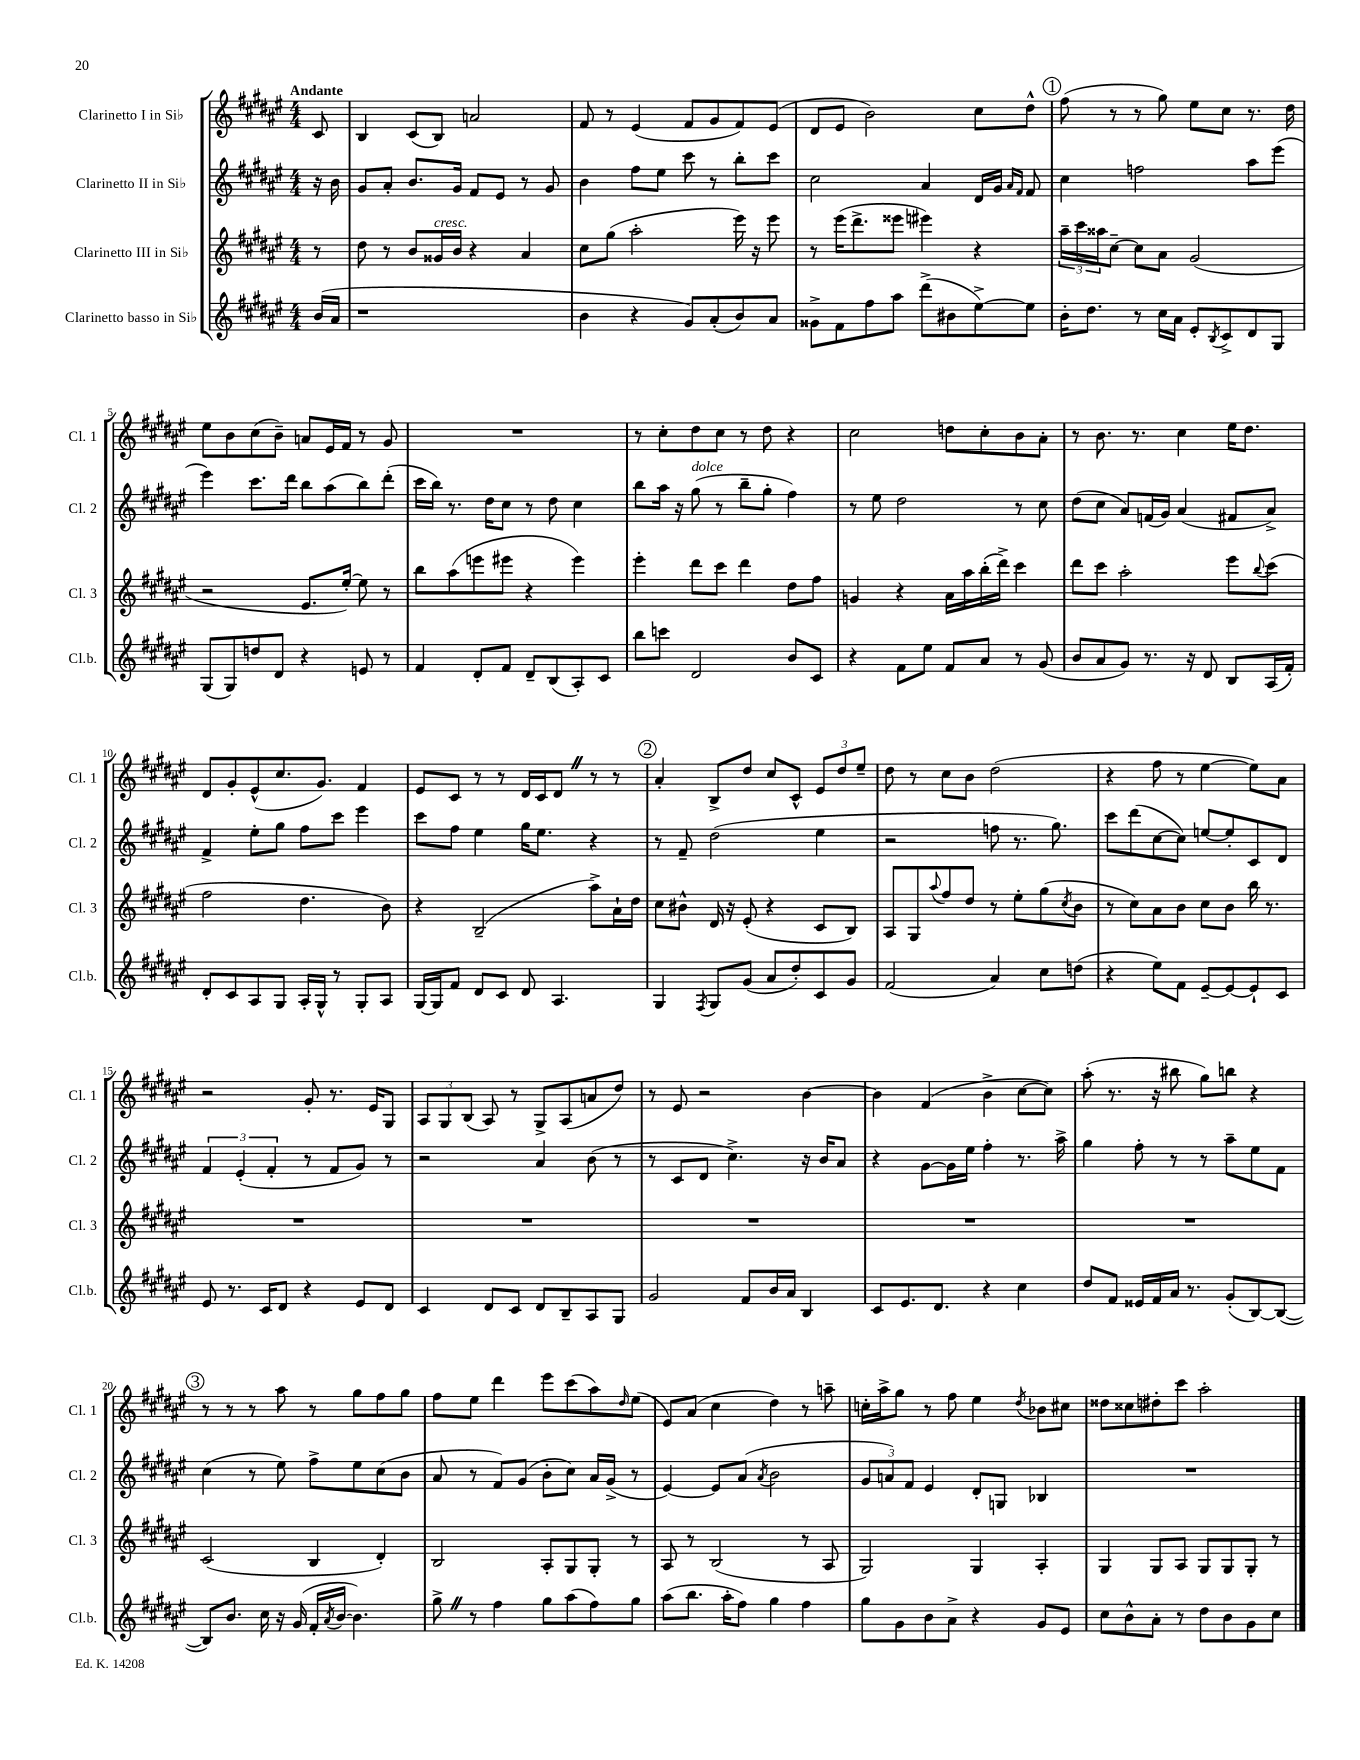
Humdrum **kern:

**kern	**kern	**kern	**kern
*staff4	*staff3	*staff2	*staff1
*clefG2	*clefG2	*clefG2	*clefG2
*k[f#c#g#d#a#e#]	*k[f#c#g#d#a#e#]	*k[f#c#g#d#a#e#]	*k[f#c#g#d#a#e#]
*M4/4	*M4/4	*M4/4	*M4/4
(16b	8r	16r	8c#
16a#	.	16b	.
=	=	=	=
1r	8dd#	8g#	4B
.	8r	8a#'	.
.	8b	8.b	(8c#
.	16g##	.	8B)
.	16b	16g#	.
.	4r	8f#	2a
.	.	8e#	.
.	4a#	8r	.
.	.	8g#	.
=	=	=	=
4b	8cc#	4b	8f#
.	(8gg#	.	8r
4r	2aa#'	8ff#	(4e#
.	.	8ee#	.
8g#)	.	8ccc#	8f#
(8a#'	.	8r	8g#
8b)	16eee#)	8bb'	8f#)
.	16r	.	.
8a#	8eee#	8ccc#	(8e#
=	=	=	=
8g##^	8r	2cc#	8d#
8f#	(16eee#	.	8e#
.	8.ddd#^	.	.
8ff#	.	.	2b)
8aa#	8eee##	.	.
(8ddd#^	4eee#)	4a#	.
8b#	.	.	.
[8ee#^)	4r	16d#	8cc#
.	.	16g#	.
.	.	16qqa#	.
.	.	16qqf#	.
8ee#]	.	8f#	8dd#^^
=	=	=	=
16b'	24aa#~	4cc#	(8ff#
.	24ccc#	.	.
8.dd#	.	.	.
.	24aa##	.	.
.	[8cc#~	.	8r
8r	8cc#]	2ff	8r
16cc#	8a#	.	8gg#)
16a#	.	.	.
8e#'	(2g#	.	8ee#
8qB	.	.	.
8c#^	.	.	8cc#
8d#	.	8aa#	8.r
8G#	.	(8eee#	.
.	.	.	16dd#
=	=	=	=
(8G#	2r	4eee#)	8ee#
8G#)	.	.	8b
8dd	.	8.ccc#	(8cc#
8d#	.	.	8b~)
.	.	16ddd#	.
4r	8.e#	8bb	8a
.	.	(8aa#	16e#
.	[16ee#')	.	16f#
8e	8ee#]	8bb)	8r
8r	8r	(8ddd#'	8g#
=	=	=	=
4f#	8bb	16ccc#	1r
.	.	16bb)	.
.	(8aa#	8.r	.
8d#'	8eee	.	.
.	.	16dd#	.
8f#	8eee#	8cc#	.
8d#~	4r	8r	.
(8B	.	8dd#	.
8A#')	4eee#)	4cc#	.
8c#	.	.	.
=	=	=	=
8bb	4eee#'	8bb	8r
8ccc	.	16aa#	8cc#'
.	.	16r	.
2d#	8ddd#	(8gg#	8dd#
.	8ccc#	8r	8cc#
.	4ddd#	8bb~	8r
.	.	8gg#'	8dd#
8b	8dd#	4ff#)	4r
8c#	8ff#	.	.
=	=	=	=
4r	4g	8r	2cc#
.	.	8ee#	.
8f#	4r	2dd#	.
8ee#	.	.	.
8f#	16a#	.	8dd
.	16aa#	.	.
8a#	(16bb'	.	8cc#'
.	16ddd#^)	.	.
8r	4ccc#	8r	8b
(8g#	.	8cc#	8a#'
=	=	=	=
8b	8ddd#	(8dd#	8r
8a#	8ccc#	8cc#	8.b
8g#)	2aa#'	8a#)	.
.	.	.	8.r
8.r	.	(16f	.
.	.	16g#)	.
.	.	(4a#	4cc#
16r	.	.	.
8d#	.	.	.
8B	8eee#	8f#	16ee#
.	.	.	8.dd#
.	8qqbb	.	.
(16A#	(8ccc#	8a#^)	.
16f#')	.	.	.
=	=	=	=
8d#'	2ff#	4f#^	8d#
8c#	.	.	8g#'
8A#	.	8ee#'	(8e#^^
8G#	.	8gg#	8.cc#
16A#'	4.dd#	8ff#	.
16G#^^	.	.	8.g#)
8r	.	8ccc#	.
8G#'	.	4eee#	4f#
8A#	8b)	.	.
=	=	=	=
[16G#	4r	8ccc#	8e#
16G#]	.	.	.
8f#	.	8ff#	8c#
8d#	(2B~	4ee#	8r
8c#	.	.	8r
8d#	.	16gg#	16d#
.	.	8.ee#	16c#
4.A#	.	.	8d#
.	8aa#^)	4r	8r
.	16a#`	.	8r
.	16dd#	.	.
=	=	=	=
4G#	8cc#	8r	4a#'
.	8b#^^	8f#~	.
8qF#	.	.	.
8G#	16d#	(2dd#	8B^
.	16r	.	.
(8g#	(8e#'	.	8dd#
8a#	4r	.	8cc#
8dd#')	.	.	8c#^^
8c#	8c#	4ee#	12e#
.	.	.	12dd#
8g#	8B)	.	.
.	.	.	12ee#~
=	=	=	=
(2f#	8A#	2r	8dd#
.	8G#	.	8r
.	8qqaa#	.	.
.	8ff#	.	8cc#
.	8dd#	.	8b
4a#)	8r	8ff	(2dd#
.	8ee#'	8.r	.
8cc#	(8gg#	.	.
.	.	8.gg#)	.
.	8qcc#	.	.
(8dd	8b	.	.
=	=	=	=
4r	8r	8ccc#	4r
.	8cc#)	(8ddd#	.
8ee#)	8a#	[8cc#	8ff#
8f#	8b	8cc#])	8r
[8e#~	8cc#	[8ee	[4ee#
8e#_	8b	8ee']	.
8e#`]	16bb	8c#	8ee#])
.	8.r	.	.
8c#	.	8d#	8a#
=	=	=	=
8e#	1r	6f#	2r
8.r	.	.	.
.	.	(6e#'	.
16c#	.	.	.
.	.	6f#'	.
8d#	.	.	.
4r	.	8r	8g#'
.	.	8f#	8.r
8e#	.	8g#)	.
.	.	.	16e#
8d#	.	8r	8G#
=	=	=	=
4c#	1r	2r	12A#
.	.	.	12G#
.	.	.	(12B
8d#	.	.	8A#)
8c#	.	.	8r
8d#	.	4a#	8G#^
8B~	.	.	(8A#
8A#	.	(8b	8a
8G#	.	8r	8dd#)
=	=	=	=
2g#	1r	8r	8r
.	.	8c#	8e#
.	.	8d#	2r
.	.	4.cc#^)	.
8f#	.	.	.
16b	.	.	.
16a#	.	.	.
4B	.	16r	[4b
.	.	16b	.
.	.	8a#	.
=	=	=	=
8c#	1r	4r	4b]
8.e#	.	.	.
.	.	[8g#	(4f#
8.d#	.	.	.
.	.	16g#]	.
.	.	16ee#	.
4r	.	4ff#'	4b^
4cc#	.	8.r	[8cc#
.	.	.	8cc#])
.	.	16aa#^	.
=	=	=	=
8dd#	1r	4gg#	(8aa#'
8f#	.	.	8.r
16e##	.	8ff#'	.
16f#	.	.	16r
16a#	.	8r	8bb#
8.r	.	.	.
.	.	8r	8gg#)
(8g#'	.	8aa#~	8bb
[8B)	.	8ee#	4r
(8B_	.	8f#	.
=	=	=	=
8B])	(2c#	(4cc#	8r
8.b	.	.	8r
.	.	8r	8r
16cc#	.	.	.
16r	.	8ee#)	8aa#
(16g#	.	.	.
16f#'	4B	8ff#^	8r
8qa#	.	.	.
[16b	.	.	.
4.b])	.	8ee#	8gg#
.	4d#')	(8cc#	8ff#
.	.	8b	8gg#
=	=	=	=
8gg#^	2B	8a#	8ff#
8r	.	8r	8ee#
4ff#	.	8f#)	4ddd#
.	.	(8g#	.
8gg#	8A#'	8b'	8eee#
(8aa#	8G#	8cc#)	(8ccc#
8ff#)	8G#'	16a#	8aa#)
.	.	(16g#^	.
.	.	.	16qqdd#
8gg#	8r	8r	(8ee#
=	=	=	=
(8aa#	8A#	[4e#)	8e#)
8.bb	8r	.	(8a#
.	(2B	8e#]	4cc#
16aa#'	.	.	.
8ff#)	.	(8a#	.
.	.	8qa#	.
4gg#	.	2b	4dd#)
4ff#	8r	.	8r
.	8A#	.	8aa~
=	=	=	=
8gg#	2G#)	12g#	16cc'
.	.	.	16aa#^
.	.	12a)	.
8g#	.	.	8gg#
.	.	12f#	.
8b	.	4e#	8r
8a#^	.	.	8ff#
4r	4G#	8d#'	4ee#
.	.	8G	.
.	.	.	8qdd#
8g#	4A#'	4B-	8b-
8e#	.	.	8cc#
=	=	=	=
8cc#	4G#	1r	8dd##
8b^^	.	.	8cc##
8a#'	8G#	.	8dd#'
8r	8A#	.	8ccc#
8dd#	8G#	.	2aa#'
8b	8G#	.	.
8g#	8G#'	.	.
8cc#	8r	.	.
==	==	==	==
*-	*-	*-	*-
